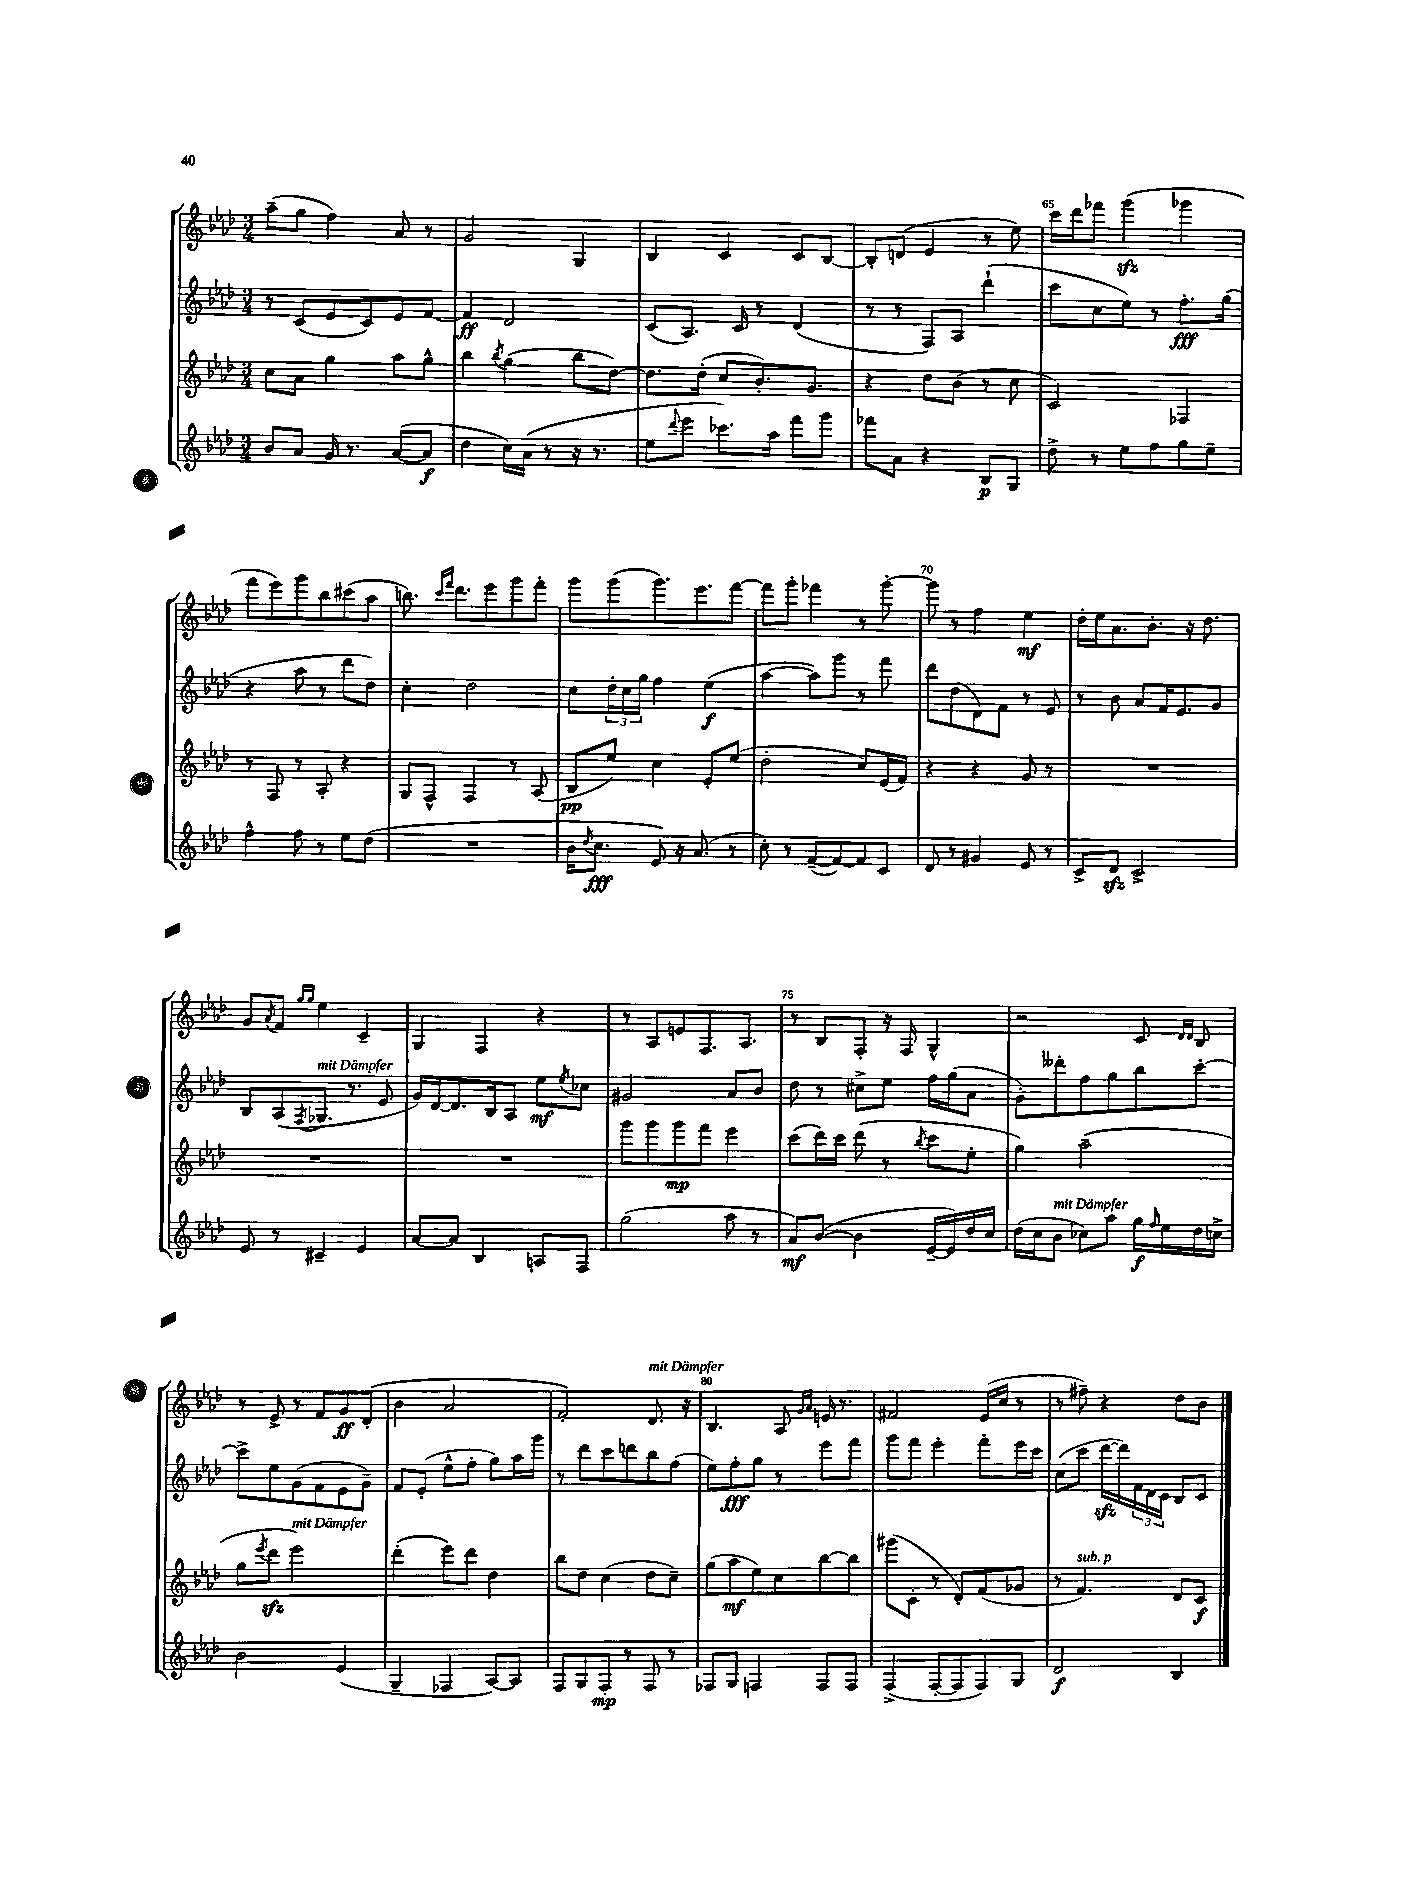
<<
\new StaffGroup <<
\new Staff = "s0" {
    \clef treble \key aes \major \numericTimeSignature \time 3/4
    aes''8--( g''8 f''4) aes'8 r8 |
    g'2 g4 |
    bes4 c'4 c'8 bes8~ |
    bes8-. d'8( ees'4 r8 ees''8) |
    c'''16 des'''16 fes'''8 g'''4\sfz( ges'''4 |
    f'''8 ees'''8) g'''8 bes''8 cis'''8( aes''8 |
    b''8.) \grace { c'''16 f'''16 } des'''8. ees'''8 g'''8 f'''8-. |
    g'''8 g'''8( g'''8.) ees'''8. f'''8~ |
    f'''8 g'''8-. fes'''4 r8 g'''8~-. |
    g'''8 r8 f''4 ees''4\mf |
    des''16-. ees''16 aes'8. bes'8.-. r16 des''8. |
    g'8 \acciaccatura { aes'8 } f'8 \grace { g''16 g''16 } ees''4 c'4-- |
    g4 f4 r4 |
    r8 aes8 e'8 f8. aes8. |
    r8 bes8 f8-. r16 f16 g4-^ |
    r2 c'8 \grace { des'16 des'16 } bes8 |
    r8 ees'8-> r8 f'8 g'8\ff des'8-.( |
    bes'4 aes'2 |
    f'2-.) des'8.^\markup { \italic "mit Dämpfer" } r16 |
    bes4. aes8 \grace { g'16 aes'16 } e'16 r8. |
    fis'2 ees'16( c''16 r8 |
    r8 fis''8--) r4 des''8 bes'8 \bar "|." |
}
\new Staff = "s1" {
    \clef treble \key aes \major \numericTimeSignature \time 3/4
    r8 c'8( ees'8 c'8) ees'8 f'8~ |
    f'4\ff des'2 |
    c'8( aes8.) c'16 r8 des'4( |
    r8 r8 f8) aes8 des'''4-!( |
    c'''8 c''8 ees''8) r8 f''8.-.\fff g''16( |
    r4 aes''8 r8 des'''8 des''8) |
    c''4-. des''2 |
    c''8 \tuplet 3/2 { des''16-. c''16 g''16 } f''4 ees''4\f( |
    aes''4~ aes''8) g'''8 r8 f'''8 |
    des'''8 des''8( des'8) f'8 r8 ees'8 |
    r8 bes'8 aes'8 f'16 ees'8. g'8 |
    bes8 aes8( \acciaccatura { f8 } ges8.^\markup { \italic "mit Dämpfer" } r8. ees'8 |
    g'16) des'16~ des'8. bes16 aes8 ees''8\mf \acciaccatura { ees''8 } ces''8 |
    gis'2 aes'8 bes'8 |
    des''8 r8 cis''8-> ees''8 f''16 g''16( aes'8 |
    g'8-.) deses'''8-. f''8 g''8 bes''8 c'''8~-. |
    c'''8-> ees''8 g'8( f'8 ees'8 g'8--) |
    f'8 ees'8-.( ees''8-^ f''8-. g''8) aes''16 g'''16 |
    r8 des'''8 c'''8 d'''8 bes''8 f''8( |
    ees''8) f''8-.\fff g''8 r8 ees'''8 f'''8 |
    g'''8 f'''8 ees'''4-. f'''8-. ees'''16 c'''16 |
    c''8( c'''8 des'''16~\sfz des'''16) \tuplet 3/2 { f'16 des'16 c'16 } bes8 c'8 \bar "|." |
}
\new Staff = "s2" {
    \clef treble \key aes \major \numericTimeSignature \time 3/4
    c''8 aes'8 g''4 aes''8 g''8-^ |
    bes''4 \acciaccatura { bes''8 } g''4( bes''8 des''8~) |
    des''8. des''16-.( c''8 bes'8.-.) g'8. |
    r4 des''8 bes'8( r8 c''8 |
    c'2) fes4 |
    r8 f8 r8 aes8-. r4 |
    g8 f8-^ f4 r8 aes8( |
    bes8\pp ees''8) c''4 ees'8-. ees''8( |
    des''2-. c''8) ees'16( f'16) |
    r4 r4 g'8 r8 |
    R2. |
    R2. |
    R2. |
    g'''8 g'''8 g'''8\mp f'''8 ees'''4 |
    c'''8( des'''16) c'''16 des'''8( r8 \acciaccatura { bes''8 } c'''8 ees''8-. |
    g''4) aes''2--( |
    g''8 \acciaccatura { ees'''8 } des'''8\sfz ees'''2^\markup { \italic "mit Dämpfer" }) |
    des'''4-.( ees'''8) des'''8 des''4 |
    bes''8 des''8 c''4( des''8 c''8--) |
    g''8( aes''8\mf ees''8) c''8 bes''8~ bes''8 |
    gis'''8( c'8-. r8 des'8-.) f'8( ges'8 |
    r8 f'4.^\markup { \italic "sub. p" }) des'8 c'8\f \bar "|." |
}
\new Staff = "s3" {
    \clef treble \key aes \major \numericTimeSignature \time 3/4
    bes'8 aes'8 g'16 r8. aes'8~( aes'8\f |
    des''4 c''16) aes'16( r8 r16 r8. |
    ees''8 \appoggiatura { des'''8 } ees'''8 ces'''8.) aes''16 f'''8 g'''8 |
    fes'''8 aes'8 r4 bes8\p g8 |
    des''8-> r8 ees''8 f''8 g''8 ees''8-- |
    f''4-^ f''8 r8 ees''8 des''8( |
    R2. |
    bes'16 \acciaccatura { des''8 } c''8.\fff ees'8) r16 aes'8.( r8 |
    c''8-.) r8 f'8~--( f'8~) f'8 c'8 |
    des'8 r8 gis'4 ees'8 r8 |
    c'8-> des'8\sfz c'2-> |
    ees'8 r8 cis'4-- ees'4 |
    aes'8~ aes'8 bes4 a8 f8 |
    g''2( aes''8 r8 |
    aes'8\mf) bes'8~( bes'4 ees'16~-- ees'16) des''16 c''16 |
    des''16( c''16 bes'8^\markup { \italic "mit Dämpfer" } ces''8) aes''8 g''16\f \grace { f''16 } ees''16 des''16 c''16-> |
    bes'2 ees'4( |
    g4-- fes4 aes8~) aes8 |
    f8 g8 f8-.\mp r8 f8 r8 |
    fes8 g8 f4 f8 f8 |
    f4->( f8~-. f8 f8) g8 |
    des'2\f bes4 \bar "|." |
}
>>
>>
\layout { \context { \Score currentBarNumber = #61 \override BarNumber.break-visibility = ##(#f #t #t) barNumberVisibility = #(every-nth-bar-number-visible 5) } }
